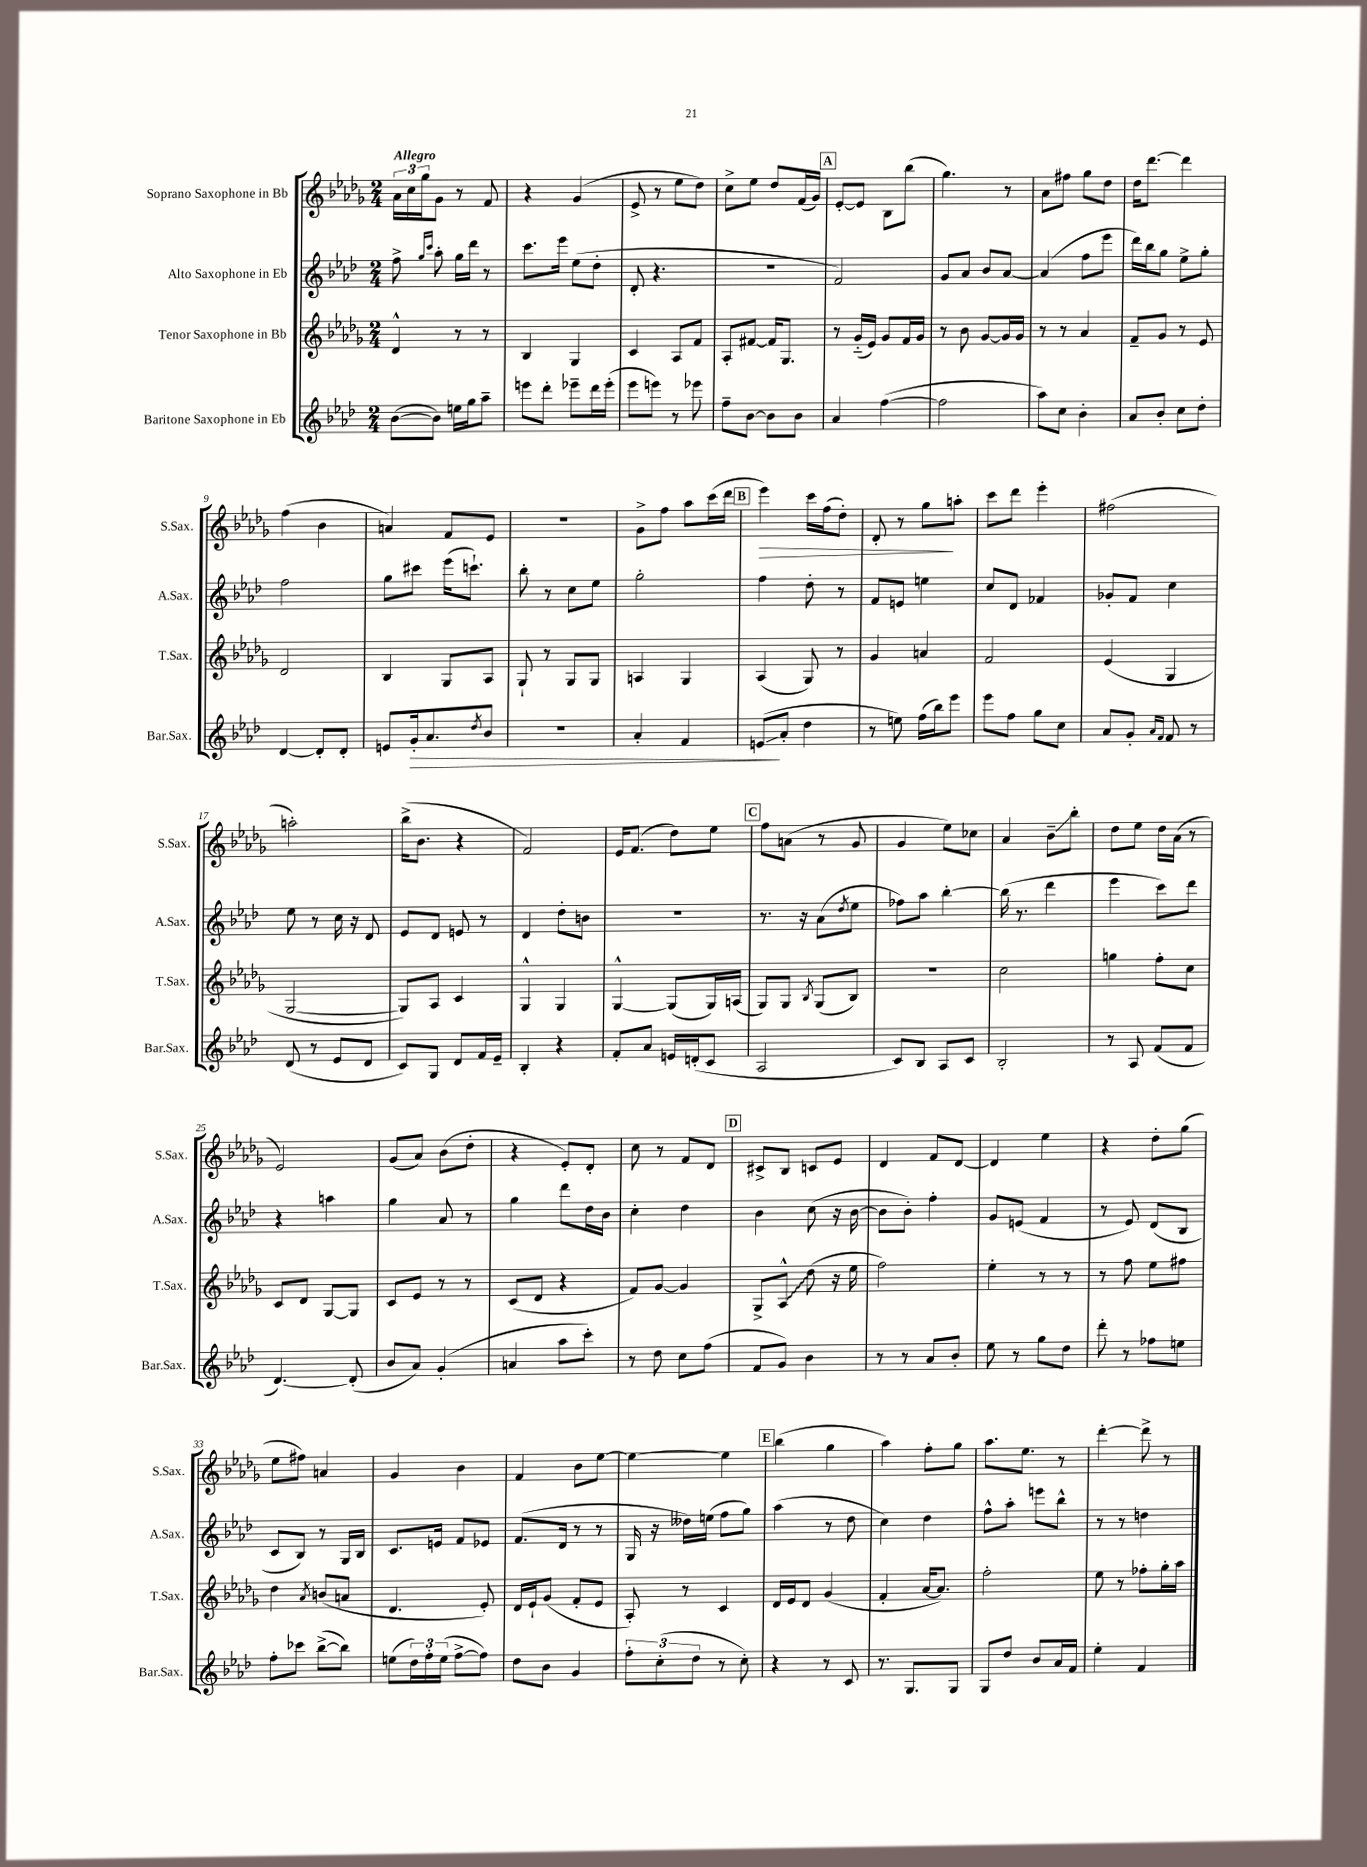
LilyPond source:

<<
\new StaffGroup <<
\new Staff = "s0" \with { instrumentName = "Soprano Saxophone in Bb" shortInstrumentName = "S.Sax." } {
    \clef treble \key des \major \numericTimeSignature \time 2/4 \tempo "Allegro"
    \tuplet 3/2 { aes'16 c''16 ges''16 } ges'8 r8 f'8 |
    r4 ges'4( |
    ees'8-> r8 ees''8 des''8) |
    c''8-> ees''8 des''8 f'16( ges'16) |
    \mark \markup { \box "A" } ees'8~-. ees'8 bes8 bes''8( |
    ges''4.) r8 |
    aes'8 fis''8 ges''8 des''8 |
    des''16 des'''8.~ des'''4 |
    f''4( bes'4 |
    a'4) f'8 ees'8 |
    r2 |
    ges'8-> f''8 aes''8 c'''16( des'''16 |
    \mark \markup { \box "B" } ees'''4\>) c'''16 f''16( des''8-.) |
    des'8-. r8 ges''8\! a''8-. |
    c'''8 des'''8 ees'''4-. |
    fis''2( |
    a''2-.) |
    bes''16->( bes'8. r4 |
    f'2) |
    ees'16 f'8.( des''8) ees''8 |
    \mark \markup { \box "C" } f''8 a'8( r8 ges'8 |
    ges'4 ees''8) ces''8 |
    aes'4 bes'8--\glissando bes''8-. |
    des''8 ees''8 des''16 aes'16( r8 |
    ees'2) |
    ges'8( aes'8) bes'8( des''8-. |
    r4 ees'8-.) des'8-. |
    c''8 r8 f'8 des'8 |
    \mark \markup { \box "D" } cis'8-> bes8 c'8 ees'8 |
    des'4 f'8 des'8~ |
    des'4 ees''4 |
    r4 des''8-. ges''8( |
    ees''8 fis''8) a'4 |
    ges'4 bes'4 |
    f'4 bes'8 ees''8~ |
    ees''4~ ees''4 |
    \mark \markup { \box "E" } bes''4( ges''4 |
    aes''4) f''8-. ges''8 |
    aes''8. ees''8. r8 |
    des'''4~-. des'''8-> r8 \bar "|." |
}
\new Staff = "s1" \with { instrumentName = "Alto Saxophone in Eb" shortInstrumentName = "A.Sax." } {
    \clef treble \key aes \major \numericTimeSignature \time 2/4
    f''8-> \grace { g''16 c'''16 } aes''8-. g''16 des'''16 r8 |
    c'''8. ees'''16 ees''8( des''8-. |
    des'8-. r4. |
    R2 |
    \mark \markup { \box "A" } f'2) |
    g'8 aes'8 bes'8 aes'8~ |
    aes'4( f''8 ees'''8 |
    des'''16) bes''16 g''8 ees''8-> g''8-. |
    f''2 |
    g''8 cis'''8 ees'''16( c'''8.-!) |
    bes''8-. r8 c''8 ees''8 |
    g''2-. |
    \mark \markup { \box "B" } f''4 des''8-. r8 |
    f'8 e'8 e''4 |
    c''8 des'8 fes'4 |
    ges'8-. f'8 c''4 |
    ees''8 r8 c''16 r16 des'8 |
    ees'8 des'8 e'8 r8 |
    des'4 des''8-. b'8 |
    r2 |
    \mark \markup { \box "C" } r8. r16 aes'8( \acciaccatura { des''8 } ees''8 |
    fes''8) aes''8 bes''4~-. |
    bes''16( r8. des'''4 |
    ees'''4 c'''8) des'''8 |
    r4 a''4 |
    g''4 aes'8 r8 |
    g''4 des'''8 des''16 bes'16 |
    c''4-. des''4 |
    \mark \markup { \box "D" } bes'4 c''8( r16 bes'16~ |
    bes'8 bes'8-.) f''4-. |
    g'8 e'8( f'4 |
    r8 ees'8) des'8( bes8 |
    c'8 bes8) r8 g16 bes16 |
    c'8. e'16 f'8 ees'8 |
    f'8.( des'16 r8 r8 |
    g16 r16 deses''16) e''16( f''8 g''8) |
    \mark \markup { \box "E" } aes''4( r8 des''8 |
    c''4) des''4 |
    f''8-^ aes''8-. e'''8 bes''8-^ |
    r8 r8 d''4 \bar "|." |
}
\new Staff = "s2" \with { instrumentName = "Tenor Saxophone in Bb" shortInstrumentName = "T.Sax." } {
    \clef treble \key des \major \numericTimeSignature \time 2/4
    des'4-^ r8 r8 |
    bes4 ges4 |
    c'4 aes8 f'8 |
    aes8-. fis'8~ fis'16 ges8. |
    \mark \markup { \box "A" } r8 ges'16-_( ees'16) ges'8 f'16 ges'16 |
    r8 bes'8 ges'8~ ges'16 ges'16 |
    r8 r8 aes'4 |
    f'8-- ges'8 r8 ees'8 |
    des'2 |
    bes4 ges8 aes8 |
    ges8-! r8 ges8 ges8 |
    a4 ges4 |
    \mark \markup { \box "B" } aes4( ges8) r8 |
    ges'4 a'4 |
    f'2 |
    ees'4( ges4 |
    ges2~ |
    ges8) aes8 c'4 |
    ges4-^ ges4 |
    ges4~-^ ges8( ges16) a16( |
    \mark \markup { \box "C" } ges8) ges8 \acciaccatura { bes8 } ges8( bes8) |
    r2 |
    c''2 |
    g''4 f''8-. c''8 |
    c'8 des'8 ges8~ ges8 |
    c'8 ees'8 r8 r8 |
    c'8( des'8 r4 |
    f'8) ges'8~ ges'4 |
    \mark \markup { \box "D" } ges8-> \once \override Glissando.style = #'zigzag aes8-^\glissando des''8( r16 ees''16 |
    f''2) |
    ees''4-. r8 r8 |
    r8 f''8 ees''8 fis''8 |
    des''4 \acciaccatura { aes'8 } b'8( a'8 |
    des'4. ees'8-.) |
    des'16 ees'16-! ges'8( f'8-. ees'8 |
    aes8-.) r8 c'4 |
    \mark \markup { \box "E" } des'16 ees'16 des'8 ges'4( |
    f'4-. aes'16~ aes'8.) |
    f''2-. |
    ees''8 r8 fes''8-. ges''16-. aes''16 \bar "|." |
}
\new Staff = "s3" \with { instrumentName = "Baritone Saxophone in Eb" shortInstrumentName = "Bar.Sax." } {
    \clef treble \key aes \major \numericTimeSignature \time 2/4
    bes'8~( bes'8) e''16 g''16 aes''8-- |
    e'''8 des'''8-. ees'''8-- des'''16 ees'''16-.( |
    ees'''8 e'''8) r8 ees'''8 |
    f''8-- bes'8~ bes'8 bes'8 |
    \mark \markup { \box "A" } aes'4 f''4~( |
    f''2 |
    aes''8) c''8 bes'4-. |
    aes'8 bes'8-. c''8 des''8-. |
    des'4~ des'8-. des'8-. |
    e'8 g'16-.\> aes'8. \acciaccatura { des''8 } bes'8 |
    r2 |
    aes'4-. f'4 |
    \mark \markup { \box "B" } e'8\glissando\!( aes'8-. des''4 |
    r8 e''8) f''16( bes''16) ees'''8 |
    ees'''8 f''8 g''8 c''8 |
    aes'8 g'8-. \grace { aes'16 f'16 } f'8 r8 |
    des'8( r8 ees'8 des'8 |
    c'8) g8 des'8 f'16 ees'16-- |
    bes4-. r4 |
    f'8-. aes'8 e'16 d'16-.( c'8 |
    \mark \markup { \box "C" } aes2 |
    c'8) bes8 aes8 c'8 |
    bes2-. |
    r8 aes8 f'8( f'8 |
    des'4.~) des'8-.( |
    bes'8 aes'8) g'4-.( |
    a'4 aes''8 c'''8-.) |
    r8 des''8 c''8 f''8( |
    \mark \markup { \box "D" } f'8 g'8) bes'4 |
    r8 r8 aes'8 bes'8-. |
    ees''8 r8 g''8 des''8 |
    des'''8-. r8 fes''8 e''8 |
    f''8-. ces'''8 bes''8~->( bes''8) |
    e''8( \tuplet 3/2 { des''16) f''16-. e''16( } f''8~-> f''8) |
    des''8 bes'8 g'4 |
    \tuplet 3/2 { f''8-. c''8-.( des''8 } r8 c''8-.) |
    \mark \markup { \box "E" } r4 r8 c'8 |
    r8. g8. g8 |
    g8 des''8 bes'8 aes'16 f'16 |
    ees''4-. f'4 \bar "|." |
}
>>
>>
